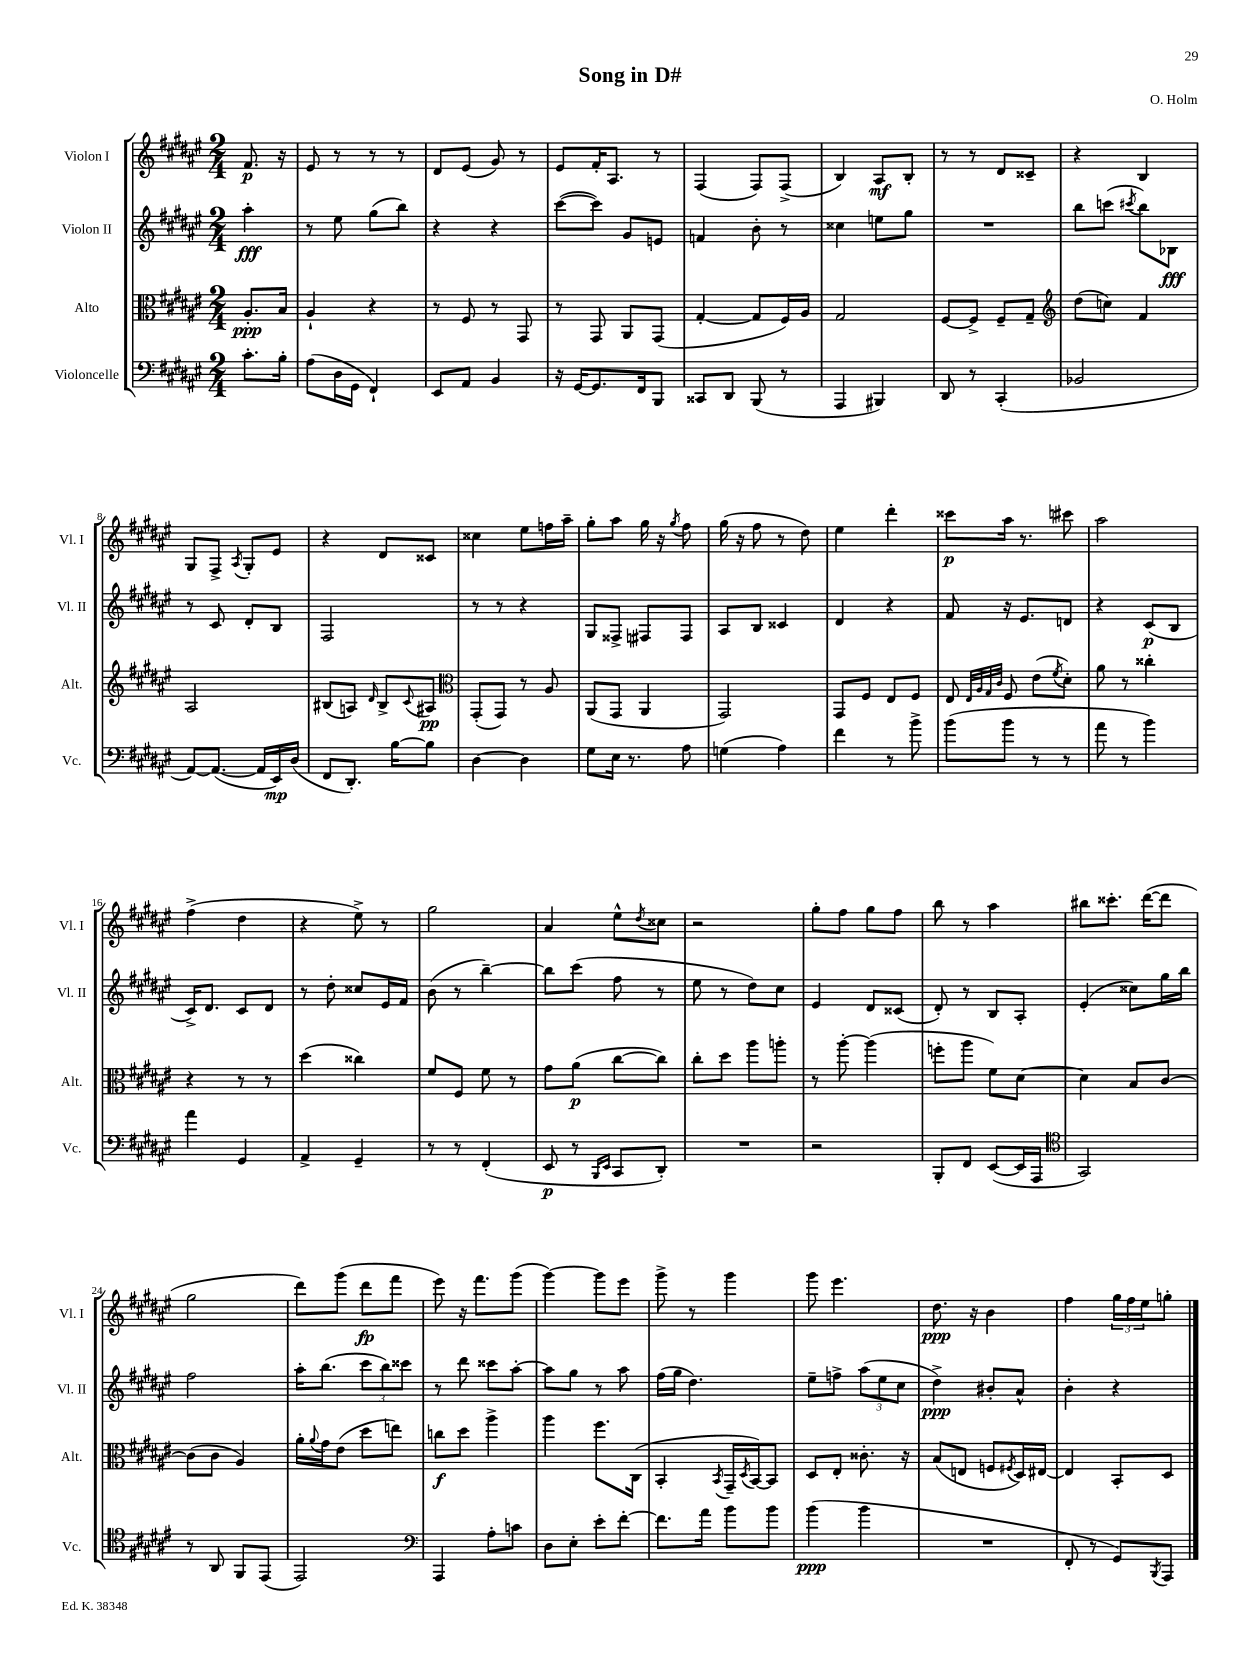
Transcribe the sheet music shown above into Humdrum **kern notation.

**kern	**dynam	**kern	**dynam	**kern	**dynam	**kern	**dynam
*part4	*part4	*part3	*part3	*part2	*part2	*part1	*part1
*staff4	*staff4	*staff3	*staff3	*staff2	*staff2	*staff1	*staff1
*I"Violoncelle	*	*I"Alto	*	*I"Violon II	*	*I"Violon I	*
*I'Vc.	*	*I'Alt.	*	*I'Vl. II	*	*I'Vl. I	*
*clefF4	*	*clefC3	*	*clefG2	*	*clefG2	*
*k[f#c#g#d#a#e#]	*	*k[f#c#g#d#a#e#]	*	*k[f#c#g#d#a#e#]	*	*k[f#c#g#d#a#e#]	*
*M2/4	*	*M2/4	*	*M2/4	*	*M2/4	*
=	=	=	=	=	=	=	=
8.c#'\L	.	8.A#'/L	ppp	4aa#'\	fff	8.f#/	p
16B'\Jk	.	16B/Jk	.	.	.	16r	.
=1	=1	=1	=1	=1	=1	=1	=1
(8A#\L	.	4A#`/	.	8r	.	8e#/	.
16D#\L	.	.	.	8ee#\	.	8r	.
16GG#\JJ	.	.	.	.	.	.	.
4FF#`/)	.	4r	.	(8gg#\L	.	8r	.
.	.	.	.	8bb\J)	.	8r	.
=2	=2	=2	=2	=2	=2	=2	=2
8EE#/L	.	8r	.	4r	.	8d#/L	.
8AA#/J	.	8F#/	.	.	.	(8e#/J	.
4BB/	.	8r	.	4r	.	8g#/)	.
.	.	8GG#/	.	.	.	8r	.
=3	=3	=3	=3	=3	=3	=3	=3
16r	.	8r	.	([8ccc#\L	.	8e#/L	.
[16GG#/KL	.	.	.	.	.	.	.
8.GG#/]	.	8GG#/	.	8ccc#\J])	.	16f#'/K	.
.	.	.	.	.	.	8.A#/J	.
.	.	8AA#/L	.	8g#/L	.	.	.
16FF#/k	.	.	.	.	.	.	.
8BBB/J	.	(8GG#/J	.	8en/J	.	8r	.
=4	=4	=4	=4	=4	=4	=4	=4
8CC##X/L	.	[4G#'/	.	4fn/	.	(4F#/	.
8DD#/J	.	.	.	.	.	.	.
(8BBB/	.	8G#/L]	.	8b'\	.	8F#/L)	.
8r	.	16F#/L)	.	8r	.	(8F#^/J	.
.	.	16A#/JJ	.	.	.	.	.
=5	=5	=5	=5	=5	=5	=5	=5
4AAA#/	.	2G#/	.	4cc##X\	.	4B/)	.
4BBB#X/)	.	.	.	8een\L	.	8A#/L	mf
.	.	.	.	8gg#\J	.	8B'/J	.
=6	=6	=6	=6	=6	=6	=6	=6
8DD#/	.	[8F#/L	.	2r	.	8r	.
8r	.	8F#^/J]	.	.	.	8r	.
(4CC#'/	.	8F#~/L	.	.	.	8d#/L	.
.	.	8G#~/J	.	.	.	8c##X~/J	.
=7	=7	=7	=7	=7	=7	=7	=7
*	*	*clefG2	*	*	*	*	*
2BB-X/	.	(8dd#\L	.	8bb\L	.	4r	.
.	.	8ccn\J)	.	(8cccn\J	.	.	.
.	.	.	.	8qccc#X/	.	.	.
.	.	4f#/	.	8bb\L)	.	4B/	.
.	.	.	.	8B-X\J	fff	.	.
!!LO:LB:g=z
=8	=8	=8	=8	=8	=8	=8	=8
[8AA#/L)	.	2A#/	.	8r	.	8G#/L	.
(8.AA#/J_	.	.	.	8c#/	.	8F#^/J	.
.	.	.	.	.	.	8qA#/	.
.	.	.	.	8d#'/L	.	8G#'/L	.
16AA#/LL]	.	.	.	.	.	.	.
16EE#/)	mp	.	.	8B/J	.	8e#/J	.
(16D#/JJ	.	.	.	.	.	.	.
=9	=9	=9	=9	=9	=9	=9	=9
8FF#/L	.	(8B#X/L	.	2F#/	.	4r	.
8.DD#'/J)	.	8An/J)	.	.	.	.	.
.	.	16qqd#/	.	.	.	.	.
.	.	8B#^/L	.	.	.	8d#/L	.
[16B\KL	.	.	.	.	.	.	.
.	.	8qqc#/	.	.	.	.	.
8B\J]	.	8A#X/J	pp	.	.	8c##X/J	.
=10	=10	=10	=10	=10	=10	=10	=10
*	*	*clefC3	*	*	*	*	*
[4D#\	.	(8GG#'/L	.	8r	.	4cc##X\	.
.	.	8GG#/J)	.	8r	.	.	.
4D#\]	.	8r	.	4r	.	8ee#\L	.
.	.	8A#/	.	.	.	16ffn\L	.
.	.	.	.	.	.	16aa#~\JJ	.
=11	=11	=11	=11	=11	=11	=11	=11
8G#\L	.	(8AA#/L	.	8G#/L	.	8gg#'\L	.
16E#\Jk	.	8GG#/J	.	8F##X^/J	.	8aa#\J	.
8.r	.	.	.	.	.	.	.
.	.	4AA#/	.	8F#X/L	.	16gg#\	.
.	.	.	.	.	.	16r	.
.	.	.	.	.	.	8qgg#/	.
8A#\	.	.	.	8F#/J	.	8ff#\	.
=12	=12	=12	=12	=12	=12	=12	=12
(4Gn\	.	2GG#/)	.	8A#/L	.	(16gg#\	.
.	.	.	.	.	.	16r	.
.	.	.	.	8B/J	.	8ff#\	.
4A#\)	.	.	.	4c##X/	.	8r	.
.	.	.	.	.	.	8dd#\)	.
=13	=13	=13	=13	=13	=13	=13	=13
4f#\	.	8GG#/L	.	4d#/	.	4ee#\	.
.	.	8F#/J	.	.	.	.	.
8r	.	8E#/L	.	4r	.	4ddd#'\	.
8b^\	.	8F#/J	.	.	.	.	.
=14	=14	=14	=14	=14	=14	=14	=14
(8b\L	.	8E#/	.	8f#/	.	8ccc##X\L	p
.	.	32qqE#/LLL	.	.	.	.	.
.	.	32qqA#/	.	.	.	.	.
.	.	32qqG#/	.	.	.	.	.
.	.	32qqc#/JJJ	.	.	.	.	.
8b\J	.	8F#/	.	16r	.	16aa#\Jk	.
.	.	.	.	8.e#/L	.	8.r	.
8r	.	(8e#\L	.	.	.	.	.
.	.	8qf#/	.	.	.	.	.
8r	.	8d#'\J)	.	8dn/J	.	8ccc#X\	.
=15	=15	=15	=15	=15	=15	=15	=15
8a#\	.	8a#\	.	4r	.	2aa#\	.
8r	.	8r	.	.	.	.	.
4b\)	.	4cc##X'\	.	(8c#/L	p	.	.
.	.	.	.	8B/J	.	.	.
!!LO:LB:g=z
=16	=16	=16	=16	=16	=16	=16	=16
4a#\	.	4r	.	16c#^/KL)	.	(4ff#^\	.
.	.	.	.	8.d#/J	.	.	.
4GG#/	.	8r	.	8c#/L	.	4dd#\	.
.	.	8r	.	8d#/J	.	.	.
=17	=17	=17	=17	=17	=17	=17	=17
4AA#^/	.	(4dd#\	.	8r	.	4r	.
.	.	.	.	8dd#'\	.	.	.
4GG#~/	.	4cc##X\)	.	8cc##X/L	.	8ee#^\)	.
.	.	.	.	16e#/L	.	8r	.
.	.	.	.	16f#/JJ	.	.	.
=18	=18	=18	=18	=18	=18	=18	=18
8r	.	8f#/L	.	(8b\	.	2gg#\	.
8r	.	8F#/J	.	8r	.	.	.
(4FF#'/	.	8f#\	.	[4bb~\)	.	.	.
.	.	8r	.	.	.	.	.
=19	=19	=19	=19	=19	=19	=19	=19
8EE#/	p	8g#\L	.	8bb\L]	.	4a#/	.
8r	.	(8a#\J	p	(8ccc#\J	.	.	.
16qqBBB/LL	.	.	.	.	.	.	.
16qqEE#/JJ	.	.	.	.	.	.	.
8CC#/L	.	[8cc#\L	.	8ff#\	.	8ee#^^\L	.
.	.	.	.	.	.	8qdd#/	.
8DD#'/J)	.	8cc#\J])	.	8r	.	8cc##X\J	.
=20	=20	=20	=20	=20	=20	=20	=20
2r	.	8cc#'\L	.	8ee#\	.	2r	.
.	.	8dd#\J	.	8r	.	.	.
.	.	8aa#\L	.	8dd#\L)	.	.	.
.	.	8aan'\J	.	8cc#\J	.	.	.
=21	=21	=21	=21	=21	=21	=21	=21
2r	.	8r	.	4e#/	.	8gg#'\L	.
.	.	[8aa#'\	.	.	.	8ff#\J	.
.	.	(4aa#\]	.	8d#/L	.	8gg#\L	.
.	.	.	.	(8c##X/J	.	8ff#\J	.
=22	=22	=22	=22	=22	=22	=22	=22
8BBB'/L	.	8ffn'\L	.	8d#'/)	.	8bb\	.
8FF#/J	.	8aa#\J	.	8r	.	8r	.
([8EE#/L	.	8f#\L)	.	8B/L	.	4aa#\	.
16EE#/L]	.	[8d#\J	.	8A#'/J	.	.	.
16AAA#/JJ	.	.	.	.	.	.	.
=23	=23	=23	=23	=23	=23	=23	=23
*clefC4	*	*	*	*	*	*	*
2GG#/)	.	4d#\]	.	(4e#'/	.	8bb#X\L	.
.	.	.	.	.	.	8.ccc##X'\J	.
.	.	8B/L	.	8cc##X\L)	.	.	.
.	.	.	.	.	.	([16ddd#\KL	.
.	.	[8c#/J	.	16gg#\L	.	8ddd#\J]	.
.	.	.	.	16bb\JJ	.	.	.
!!LO:LB:g=z
=24	=24	=24	=24	=24	=24	=24	=24
8r	.	(8c#\L]	.	2ff#\	.	2gg#\	.
8AA#/	.	8c#\J	.	.	.	.	.
8FF#/L	.	4A#/)	.	.	.	.	.
(8EE#/J	.	.	.	.	.	.	.
=25	=25	=25	=25	=25	=25	=25	=25
2EE#/)	.	16a#'\LL	.	16aa#'\KL	.	8ddd#\L)	.
.	.	8qqa#/	.	.	.	.	.
.	.	16g#\J	.	(8.bb\J	.	.	.
.	.	(8e#\J	.	.	.	(8ggg#\J	.
.	.	8dd#\L	.	12ccc#\L	.	8ddd#\L	fp
.	.	.	.	12bb\)	.	.	.
.	.	8een\J)	.	.	.	8fff#\J	.
.	.	.	.	12ccc##X\J	.	.	.
=26	=26	=26	=26	=26	=26	=26	=26
*clefF4	*	*	*	*	*	*	*
4AAA#/	.	8ccn\L	f	8r	.	8eee#\)	.
.	.	8dd#\J	.	8ddd#\	.	16r	.
.	.	.	.	.	.	8.fff#\L	.
8A#'\L	.	4aa#^\	.	8ccc##X\L	.	.	.
8cn\J	.	.	.	[8aa#'\J	.	(8ggg#\J	.
=27	=27	=27	=27	=27	=27	=27	=27
8D#\L	.	4aa#\	.	8aa#\L]	.	[4ggg#\)	.
8E#'\J	.	.	.	8gg#\J	.	.	.
8e#'\L	.	8.ff#\L	.	8r	.	8ggg#\L]	.
[8f#'\J	.	.	.	8aa#\	.	8eee#\J	.
.	.	(16C#\Jk	.	.	.	.	.
=28	=28	=28	=28	=28	=28	=28	=28
8.f#\L]	.	4BB'/	.	(16ff#\LL	.	8ggg#^\	.
.	.	.	.	16gg#\JJ	.	.	.
.	.	.	.	4.dd#\)	.	8r	.
16a#\Jk	.	.	.	.	.	.	.
.	.	8qBB/	.	.	.	.	.
8b\L	.	16GG#~/LL	.	.	.	4ggg#\	.
.	.	8qD#/	.	.	.	.	.
.	.	[16BB/J)	.	.	.	.	.
8b\J	.	8BB/J]	.	.	.	.	.
=29	=29	=29	=29	=29	=29	=29	=29
(4b\	ppp	8D#/L	.	8ee#~\L	.	8ggg#\	.
.	.	8E#'/J	.	8ffn^\J	.	4.eee#\	.
4b\	.	8.c##X'\	.	(12aa#\L	.	.	.
.	.	.	.	12ee#\	.	.	.
.	.	.	.	12cc#\J	.	.	.
.	.	16r	.	.	.	.	.
=30	=30	=30	=30	=30	=30	=30	=30
2r	.	(8B/L	.	4dd#^\)	ppp	8.dd#\	ppp
.	.	8En/J	.	.	.	.	.
.	.	.	.	.	.	16r	.
.	.	8Fn/L	.	8b#X'/L	.	4b\	.
.	.	8qF#X/	.	.	.	.	.
.	.	16D#/L)	.	8a#^^/J	.	.	.
.	.	[16E#X/JJ	.	.	.	.	.
=31	=31	=31	=31	=31	=31	=31	=31
8FF#'/	.	4E#/]	.	4b'\	.	4ff#\	.
8r	.	.	.	.	.	.	.
8GG#/L)	.	8BB'/L	.	4r	.	24gg#\LL	.
.	.	.	.	.	.	24ff#\	.
.	.	.	.	.	.	24ee#\J	.
8qBBB/	.	.	.	.	.	.	.
8AAA#/J	.	8D#/J	.	.	.	8ggn'\J	.
==	==	==	==	==	==	==	==
*-	*-	*-	*-	*-	*-	*-	*-
